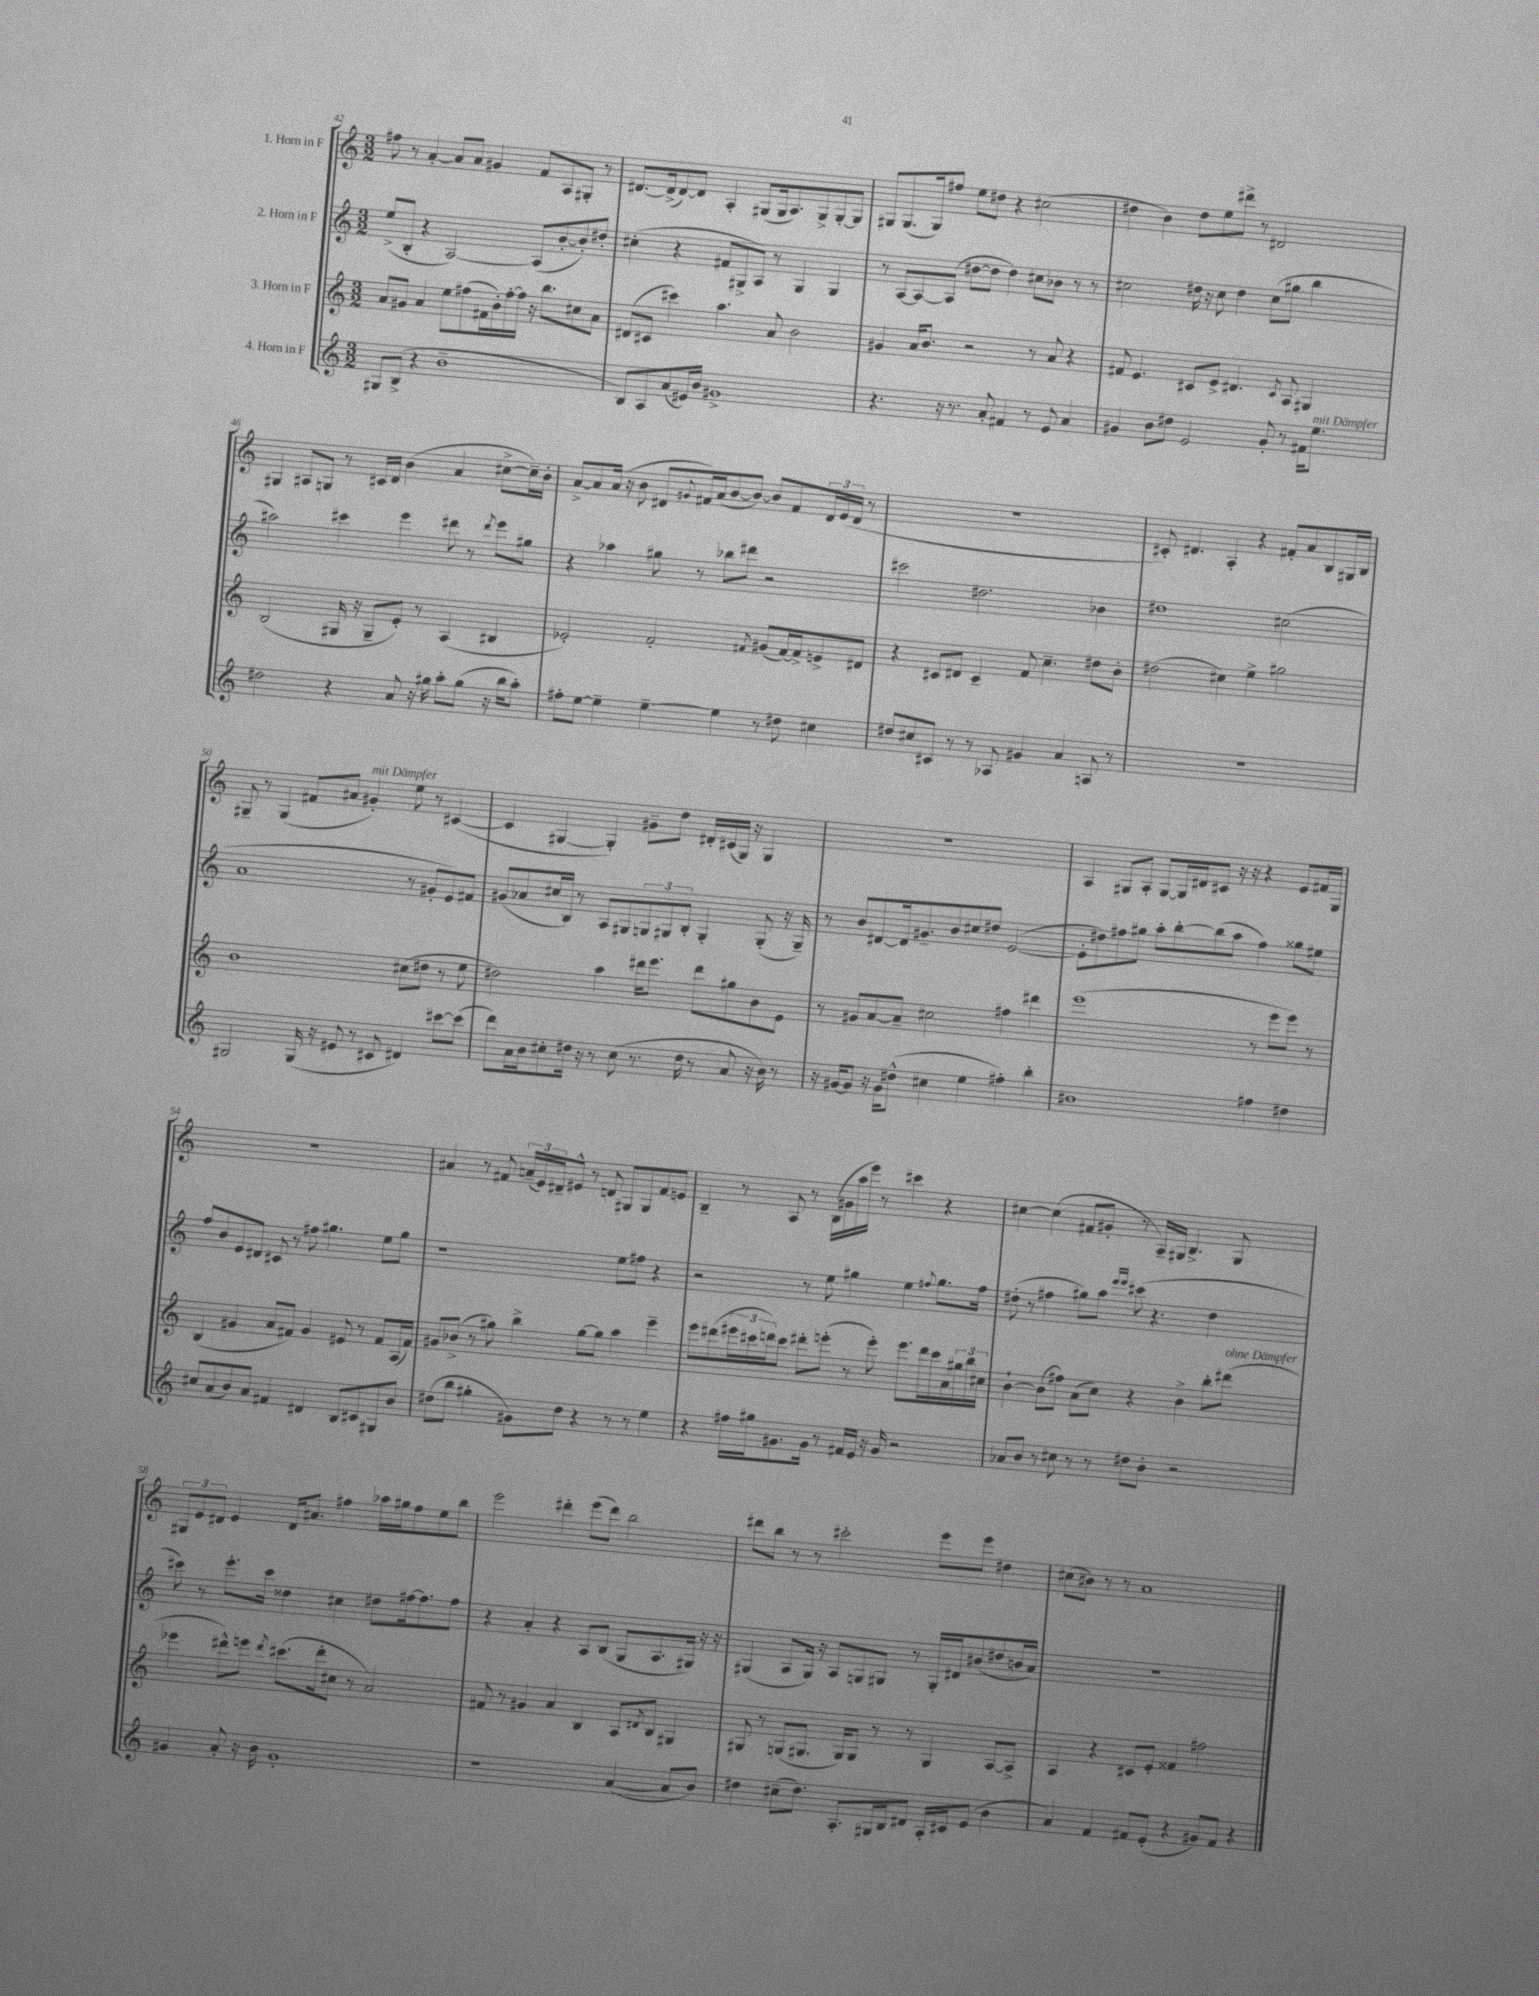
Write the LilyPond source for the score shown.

<<
\new StaffGroup <<
\new Staff = "s0" \with { instrumentName = "1. Horn in F" } {
    \clef treble \key c \major \numericTimeSignature \time 3/2
    fis''8 r8 a'4~-. a'8 a'8 gis'4 f'8 a8 gis8-. r8 |
    dis'8.~ dis'16->( dis'8~) dis'8 a4-. gis8( gis16 a8.) gis8-> gis8~-. gis8 |
    gis8 gis8.( gis16) fis''8 e''8 dis''8 r4 cis''2( |
    dis''4 b'4) dis''8 e''8 dis'''8-> r8 dis'2 |
    gis4 ais8 g8 r8 cis'16 d'16 b'4( a'4 cis''8~-> cis''16--) b'16-. |
    a'8~-> a'8 a'16( r16 b'8 dis'8 \appoggiatura { gis'8 } fis'16) a'16( b'8~ b'8~) b'8 fis'8 \tuplet 3/2 { dis'16 e'16( dis'16 } r8 |
    R1. |
    cis'8-.) dis'4. a4-. r4 fis'8-. a'8 b8 gis16 b16 |
    gis8-- r8 gis4( fis'8 ais'8 gis'4-.^\markup { \italic "mit Dämpfer" }) e''8 r8 cis'4~( |
    cis'4 gis4~ gis4-.) gis'8-- d''8 dis'16-. cis'16( gis16) r16 gis4 |
    R1. |
    a4 gis8 a8-. gis8~ gis16 dis'16 cis'8 r16 r16 r4 e'8 fis'16 gis16 |
    R1. |
    ais'4 r8 fis'8 \tuplet 3/2 { a'16--( e'16) dis'16-- } eis'8-^ r8 d'8 gis8 gis8 fis'8 e'8 |
    b4-- r8 a8 r8 b16( gis'16 a''16 e'''16) r8 cis'''4 r4 |
    cis''4~ cis''4( fis'8 gis'8-. r8 a16--) gis16 b4.-> gis8 |
    \tuplet 3/2 { gis8 e'8 dis'8 } e'4 dis'16 ais'8. fis''4 aes''16 gis''16 fis''8 e''8 b''8 |
    e'''2 dis'''4-. e'''8( dis'''8) b''2 |
    dis'''8 b''8 r8 r8 cis'''2-. e'''8 e'''8 dis''4 |
    cis''8( bis'8) r8 r8 a'1 \bar "|." |
}
\new Staff = "s1" \with { instrumentName = "2. Horn in F" } {
    \clef treble \key c \major \numericTimeSignature \time 3/2
    e''8->( b8-. r4 a2~) a8( b'8~-. b'8-.) dis''8-. |
    cis''4-.( r4 fis'8 gis8-> a8) r8 gis4 gis4 |
    r8 a8~ a8~ a8( dis''8~ dis''8 dis''4) cis''8 bes'8 r8 r8 |
    cis''2 dis''16 r16 cis''8 dis''4 cis''8( gis''8 b''4 |
    ais''2) cis'''4 e'''4 dis'''8 r8 \acciaccatura { dis'''8 } e'''8 gis''8 |
    r4 aes''4 gis''8 r8 bes''8 dis'''8 r2 |
    cis'''2 dis''2. bes'4 |
    dis''1 cis''2( |
    a'1 r8 gis'8-. e'8) fis'8 |
    gis'8( aes'8 cis''16 b16) r8 a8 gis8 \tuplet 3/2 { g8 gis8 b8-. } gis4-. gis8-.( r16 gis16--) |
    r8 b'8 dis'8~ dis'16 gis'8.-- b'8 cis''8 dis''8 e'2~( |
    e'8-. dis''8) fis''8 gis''8 a''8-. b''8~-. b''8( a''8 fis''4) gisis''8 eis''8 |
    f''8 b'8 e'8 dis'8 cis'8 r8 fis''8 gis''4. e''8 gis''8 |
    r1 e''8 fis''8 r4 |
    r2 r8 e''8 gis''4 e''4 \appoggiatura { fis''8 } gis''8. fis''16 |
    dis''8-.( r8 fis''4 gis''8) a''8 \grace { e'''16 e'''16 } cis'''8( r4. dis''4 |
    cis'''8) r8 e'''8.-. cis'''16 disis''4 cis''4 dis''8 fis''16~ fis''8. fis''8 |
    r4 a'4-. r4 a8 b8( g8 a8. gis16) r16 r16 |
    gis4( a8 gis16) r16 a8 g8 gis8 r8 gis16-. dis'16 bis'8( dis''8 b'16 a'16) |
    R1. \bar "|." |
}
\new Staff = "s2" \with { instrumentName = "3. Horn in F" } {
    \clef treble \key c \major \numericTimeSignature \time 3/2
    a'8 gis'8 a'4 e''8 fis''8( fis'16 b'16-.) fis''16~-. fis''16 r16 b''8. cis''8 a'8 |
    dis'8( cis'8 cis'''4) a''4. a'8 b'2 |
    gis'4 a'16 b'8. r2 r8 a'8 r4 |
    fis'8 e'4. cis'8 e'8-> dis'4. \acciaccatura { cis'8 } a8 gis4 |
    b2( gis16 r16 gis8-- e'8-.) r8 a4( bis4 |
    ees'2-.) f'2-. \acciaccatura { fis'8 } gis'8( fis'16~) fis'16-> e'8-> dis'8 |
    r4 cis'8 dis'8 cis'4-- f'8 c''4.-- dis''8 b'8-. |
    dis''2( cis''4) e''4-> gis''2 |
    b'1 cis''8( dis''8 r8 e''8 |
    dis''2) a''4 dis'''16 e'''8. dis'''8 gis''8 b'8 e'8 |
    r8 gis'8 a'8~ a'8-- cis''2 fis''4 dis'''4 |
    e'''1( r8 e'''8 e'''8) r8 |
    b4( gis'4 a'8 fis'8) gis'4 eis'8 r8 fis'8 a16( fis'16) |
    gis'8 bes'8->( r8 gis''8) b''4-> gis''8~ gis''8 a''4 e'''4-- |
    e'''8 dis'''8( \tuplet 3/2 { eis'''16 cis'''16 d'''16) } cis'''8 dis'''8-. e'''8-.( r8 e'''8-.) e'''8. dis'''16 cis'''16 a'16 \tuplet 3/2 { gis''16 b''16 cis''16 } |
    b'4~-! b'8( fis''8) a'8( c''8) r4 b'4-> b''8-. dis'''8^\markup { \italic "ohne Dämpfer" }( |
    ees'''4 dis'''8-^) e'''8 \acciaccatura { dis'''8 } cis'''8.( dis'''16-. cis''8 r8 a'2) |
    fis'8 r8 gis'4 a'4 b4 a8 \acciaccatura { dis'8 } b8 gis4 |
    gis8 r8 g8( gis8. gis16) gis8 r8 r8 gis4 a8~ a8-> |
    a4 r4 cis'8 e'8-. fisis'4 fis''2 \bar "|." |
}
\new Staff = "s3" \with { instrumentName = "4. Horn in F" } {
    \clef treble \key c \major \numericTimeSignature \time 3/2
    gis8 b8->( r4 b'1-- |
    b8) a8 a'8( eis'16) b'16 gis'1-> |
    r4. r16 r8. a'8-. fis'4 r8 e'8 a'4 |
    gis'4 b'8 dis''8 e'2 gis'8-. r8 fis'16 e''8.^\markup { \italic "mit Dämpfer" } |
    dis''2 r4 a'8 r16 gis''16 a''8-. gis''8( r16 b''16 a''8-.) |
    fis''8-. e''8~ e''4-- e''4~-- e''4 r8 dis''8 cis''4 |
    dis''8 cis''8 cis'8 r8 r8 aes8 gis'4 a'4 a8 r8 |
    R1. |
    gis2 gis16( r16 eis'8 r8 cis'8 dis'4) cis'''8~ cis'''8( |
    d'''8) a'16 b'16 cis''8-. dis''16 r16 r8 cis''8( r8. dis''16 r8 a'8 r16 b'16) r8 |
    r16 gis'16~ gis'8 r16 gis'16 dis''8-^( cis''4 e''4 fis''4-.) b''4-. |
    bis'1 fis''4 dis''4 |
    cis''8 a'8( b'8) a'8 fis'4 dis'4 b8 cis'8 gis8 b'8 |
    dis''8( b''8 gis''4-. gis'8) dis''8 r4 r8 r8 e''4 |
    r4 fis''16 gis''16 gis'8. gis'16 r8 fis'16 e'16 r16 gis'16 r2 |
    aes'8 b'8 r8 cis''8 r8 r8 dis''8 b'8-. r2 |
    gis'4 a'8-. r16 b'16 gis'1-. |
    r1 a'4~( a'8 b'8) |
    dis''4 cis''8--( dis''8.) a8.-. gis16 b16 dis'8 a16-. cis'16 e'8( b'4 |
    a'4) f'4 fis'8 e'8-.( r4 gis'8) fis'8 r4 \bar "|." |
}
>>
>>
\layout { \context { \Score currentBarNumber = #42 } }
